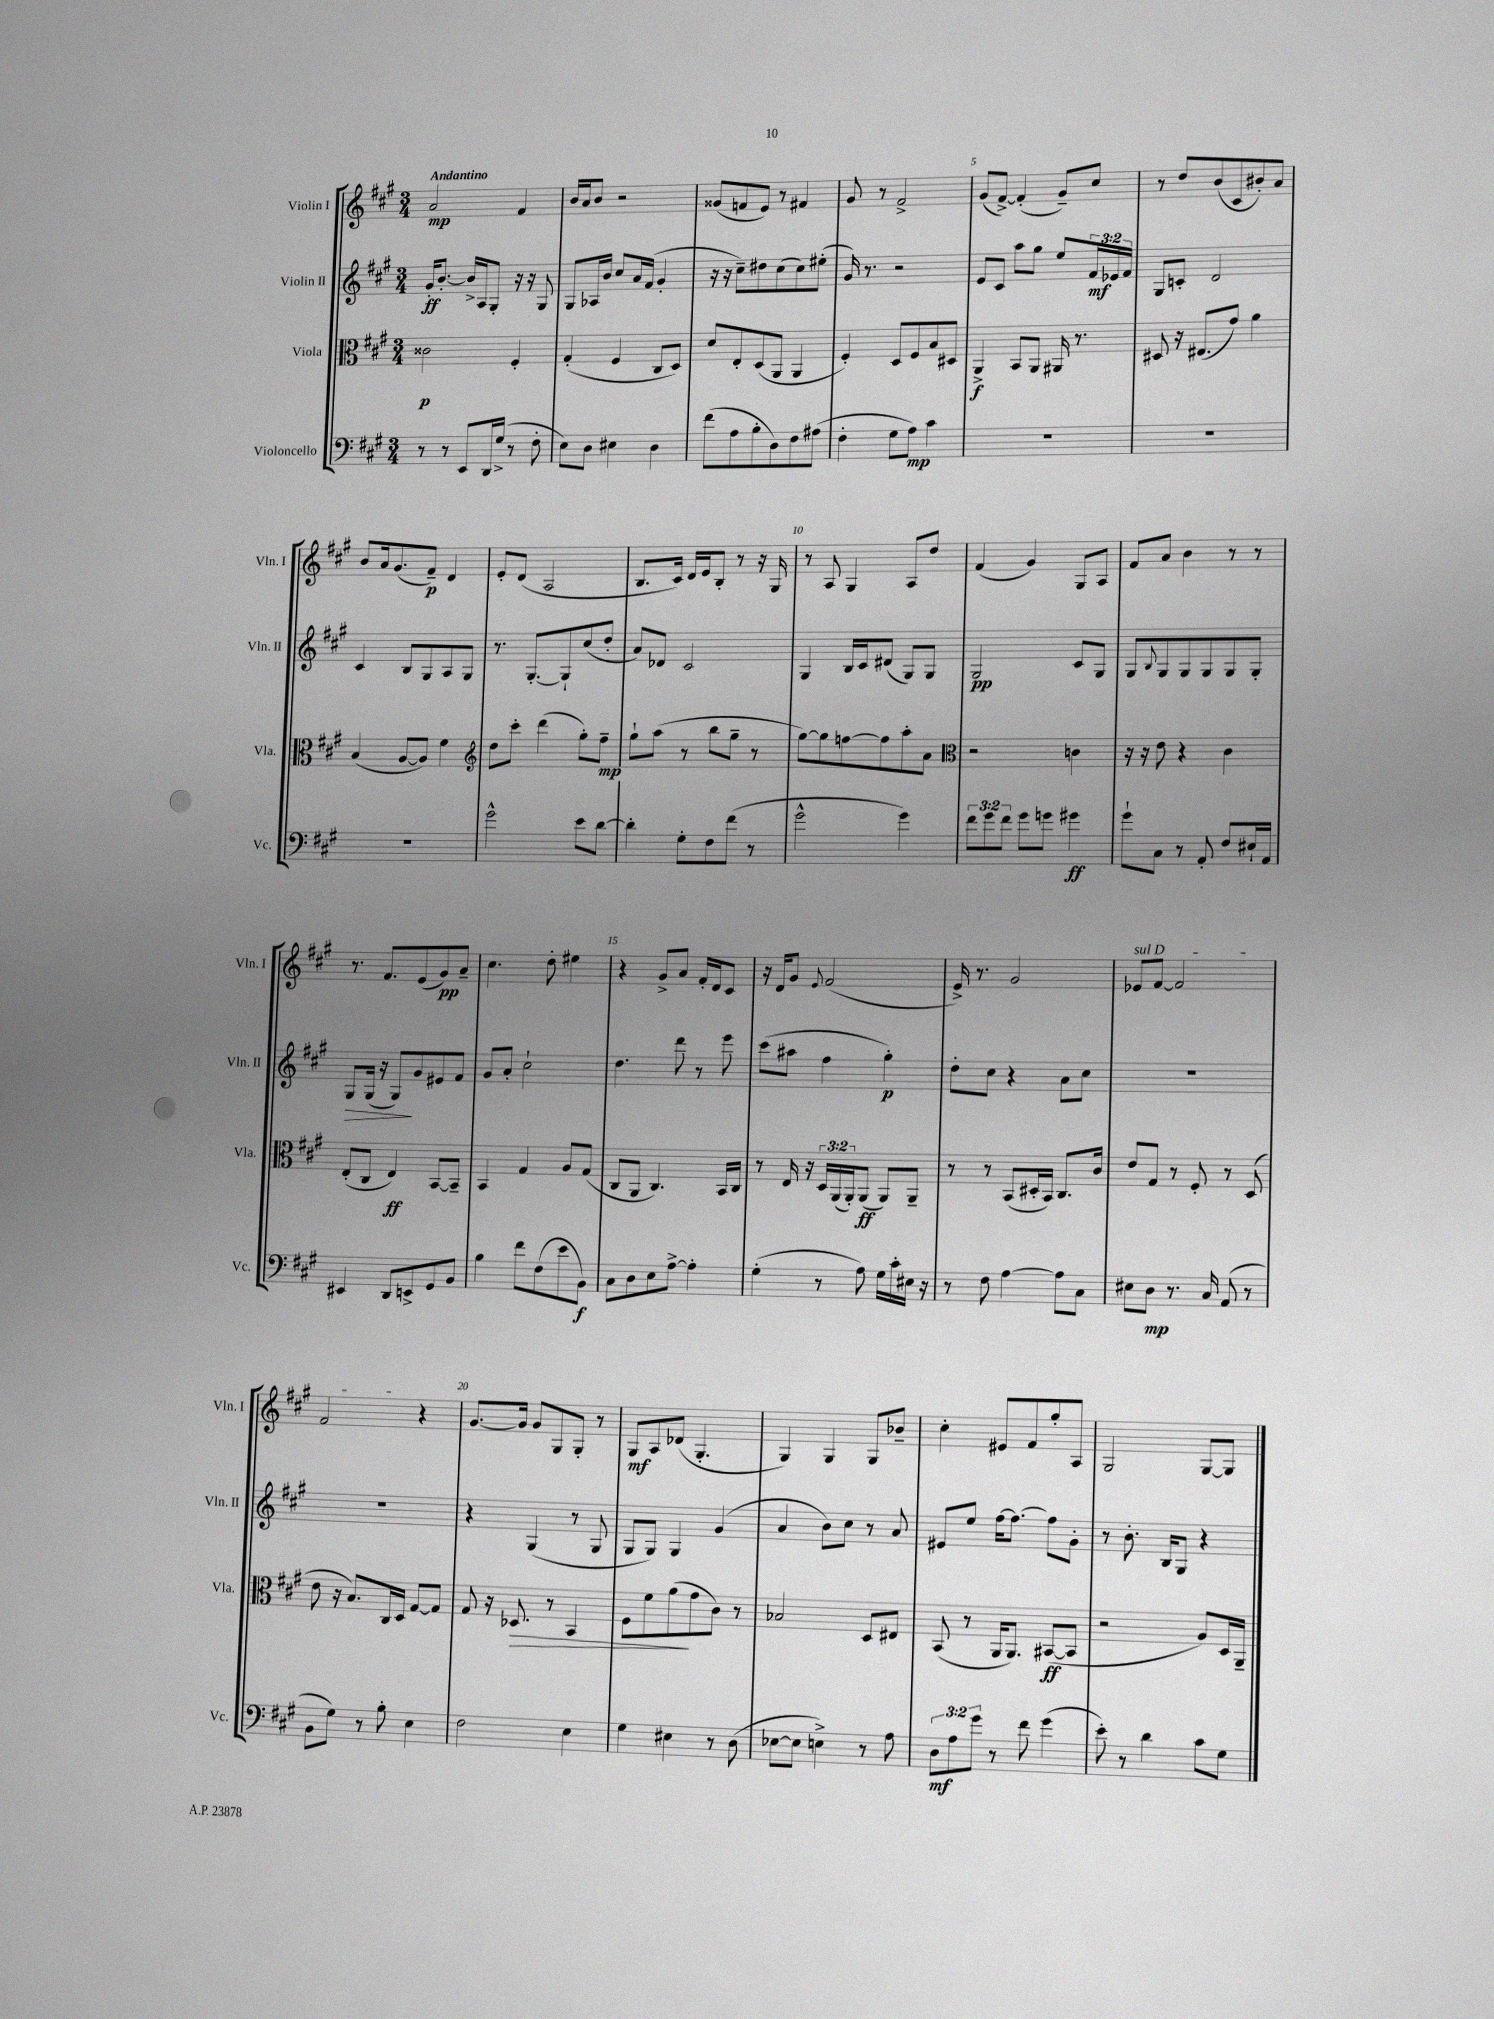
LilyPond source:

<<
\new StaffGroup <<
\new Staff = "s0" \with { instrumentName = "Violin I" shortInstrumentName = "Vln. I" } {
    \clef treble \key a \major \numericTimeSignature \time 3/4 \tempo "Andantino"
    a'2\mp fis'4 |
    b'16 a'16 b'8 r2 |
    gisis'8( f'8 e'8) r8 fis'4 |
    gis'8 r8 fis'2-> |
    gis'8( fis'8~->) fis'4-.( gis'8--) cis''8 |
    r8 d''8 b'8( cis'8 bis'8-.) a'8 |
    b'8 a'16 gis'8.( fis'8--\p) d'4 |
    e'8-. d'8( a2 |
    b8. cis'16) d'16 e'16 b8-. r8 r16 gis16 |
    r8 a8 gis4 a8 d''8 |
    fis'4( gis'4) gis8 a8 |
    fis'8 a'8 b'4 r8 r8 |
    r8. fis'8. e'8( gis'8\pp) a'8-- |
    cis''4. d''8-. eis''4 |
    r4 gis'8-> a'8 fis'16-. d'16 cis'8 |
    r16 d'16 gis'8 \appoggiatura { e'8 } fis'2( |
    e'16->) r8. gis'2 |
    \once \override TextSpanner.bound-details.left.text = \markup { \italic "sul D" } ees'8\startTextSpan fis'8~ fis'2 |
    fis'2\stopTextSpan r4 |
    gis'8.~ gis'16 gis'8 gis8 gis8-. r8 |
    gis8\mf a8 des'8( gis4.-. |
    gis4) gis4 gis8 bes'8-- |
    cis''4-. eis'8 fis'8 gis''8-. a8 |
    gis2 gis8~ gis8 \bar "|." |
}
\new Staff = "s1" \with { instrumentName = "Violin II" shortInstrumentName = "Vln. II" } {
    \clef treble \key a \major \numericTimeSignature \time 3/4 \override Staff.TupletNumber.text = #tuplet-number::calc-fraction-text
    gis'16-.\ff b'8.~-. b'16-> a16 gis8-. r16 r16 gis8 |
    gis8 aes16 b'16 cis''8 a'16 fis'16( gis'4-. |
    r16 r16 cis''8--) dis''8 cis''8( cis''8) eis''8-.( |
    gis'16) r8. r2 |
    e'8 cis'8 a''8 gis''8 e''8 \tuplet 3/2 { fis'16\mf ees'16 fis'16 } |
    gis8 c'8-. d'2 |
    cis'4 b8 gis8 a8 gis8 |
    r8. gis8.~-. gis8-! cis''8( d''8-. |
    a'8) des'8 cis'2 |
    gis4 b16 cis'16 dis'8( gis8) gis8 |
    gis2\pp cis'8 gis8 |
    gis8 \appoggiatura { b8 } gis8 gis8 gis8 gis8 gis8-. |
    gis8\> gis16( r16 gis8\!) gis'8 eis'8 fis'8 |
    gis'8 a'8-. cis''2-! |
    d''4. d'''8 r8 e'''8 |
    cis'''8( ais''8 fis''4 gis''4-.\p) |
    d''8-. cis''8 r4 a'8 cis''8 |
    R2. |
    R2. |
    r4 gis4( r8 gis8 |
    gis8 gis8) gis4 gis'4( |
    a'4 b'8) cis''8 r8 a'8 |
    eis'8 e''8 fis''16~ fis''8.~ fis''8 gis'8-. |
    r8 b'8.-. b16 gis8 r4 \bar "|." |
}
\new Staff = "s2" \with { instrumentName = "Viola" shortInstrumentName = "Vla." } {
    \clef alto \key a \major \numericTimeSignature \time 3/4 \override Staff.TupletNumber.text = #tuplet-number::calc-fraction-text
    cisis'2\p fis4-. |
    gis4-.( fis4 cis8 d8) |
    d'8 e8-. d8( a,8 a,4 |
    fis4-.) d8 fis8 b8 dis8 |
    a,4->\f b,8 a,8 ais,16 r8. |
    dis8 r16 eis8.( gis'8) a'4 |
    b4( a8~ a8) fis'4 |
    \clef treble d''8 cis'''8-. d'''4( gis''8-.) fis''8--\mp |
    gis''8-! a''8( r8 b''8 gis''8-- r8 |
    gis''8~) gis''8 f''8~ f''8 a''8-. a'8 |
    \clef alto r2 c'4 |
    r16 r16 e'8 r4 cis'4 |
    e8-.( cis8 e4\ff) b,8~ b,8-- |
    b,4 gis4 a8 gis8( |
    cis8 a,8 cis4.) b,16 cis16 |
    r8 e16 r16 \tuplet 3/2 { d16 a,16( a,16-.) } a,8\ff( a,8) a,8-- |
    r8 r8 b,8( dis16-. b,16) cis8. cis'16 |
    e'8 gis8 r8 fis8-. r8 d8( |
    e'8 r16 b8.) cis16 d16 gis8~ gis8 |
    gis8 r16 des8.\> r8 b,4 |
    fis8 fis'8 a'8\!( gis'8 cis'8) r8 |
    bes2 d8 eis8 |
    b,8( r8 a,16 a,8.) bis,8~\ff( bis,8 |
    r2 a8) d16 a,16-- \bar "|." |
}
\new Staff = "s3" \with { instrumentName = "Violoncello" shortInstrumentName = "Vc." } {
    \clef bass \key a \major \numericTimeSignature \time 3/4 \override Staff.TupletNumber.text = #tuplet-number::calc-fraction-text
    r8 r8 e,8 d,16 gis16->( r8 fis8-. |
    e8) d8 eis4 d4 |
    fis'8( a8 b8-. d8) fis8 ais8( |
    fis4-. gis8 a8\mp) cis'4 |
    R2. |
    R2. |
    R2. |
    gis'2-^ e'8 d'8~ |
    d'4-. gis8-. fis8 fis'8( r8 |
    gis'2-^ gis'4) |
    \tuplet 3/2 { fis'8 gis'8 fis'8 } gis'8 g'8 gis'4\ff |
    gis'8-! cis8 r8 a,8-. fis8 eis16-! a,16 |
    eis,4 d,8 e,8-> gis,8 b,8 |
    b4 fis'8 fis8( e'8 b,8\f) |
    cis8 d8 e8 a8~-> a4-. |
    gis4-.( r8 a8) gis16 cis'16-. eis16 r16 |
    r8 fis8 a4~ a8 cis8 |
    eis8 d8\mp r8. cis16 a,8( r8 |
    b,8 gis8) r8 b8-. e4 |
    fis2 e4 |
    gis4 eis4 r8 d8( |
    ees8~ ees8 e4->) r8 a8 |
    \tuplet 3/2 { d8\mf a8 gis'8 } r8 fis'8 gis'4( |
    e'8-.) r8 d'4 cis'8 gis8 \bar "|." |
}
>>
>>
\layout { \context { \Score \override BarNumber.break-visibility = ##(#f #t #t) barNumberVisibility = #(every-nth-bar-number-visible 5) } }
